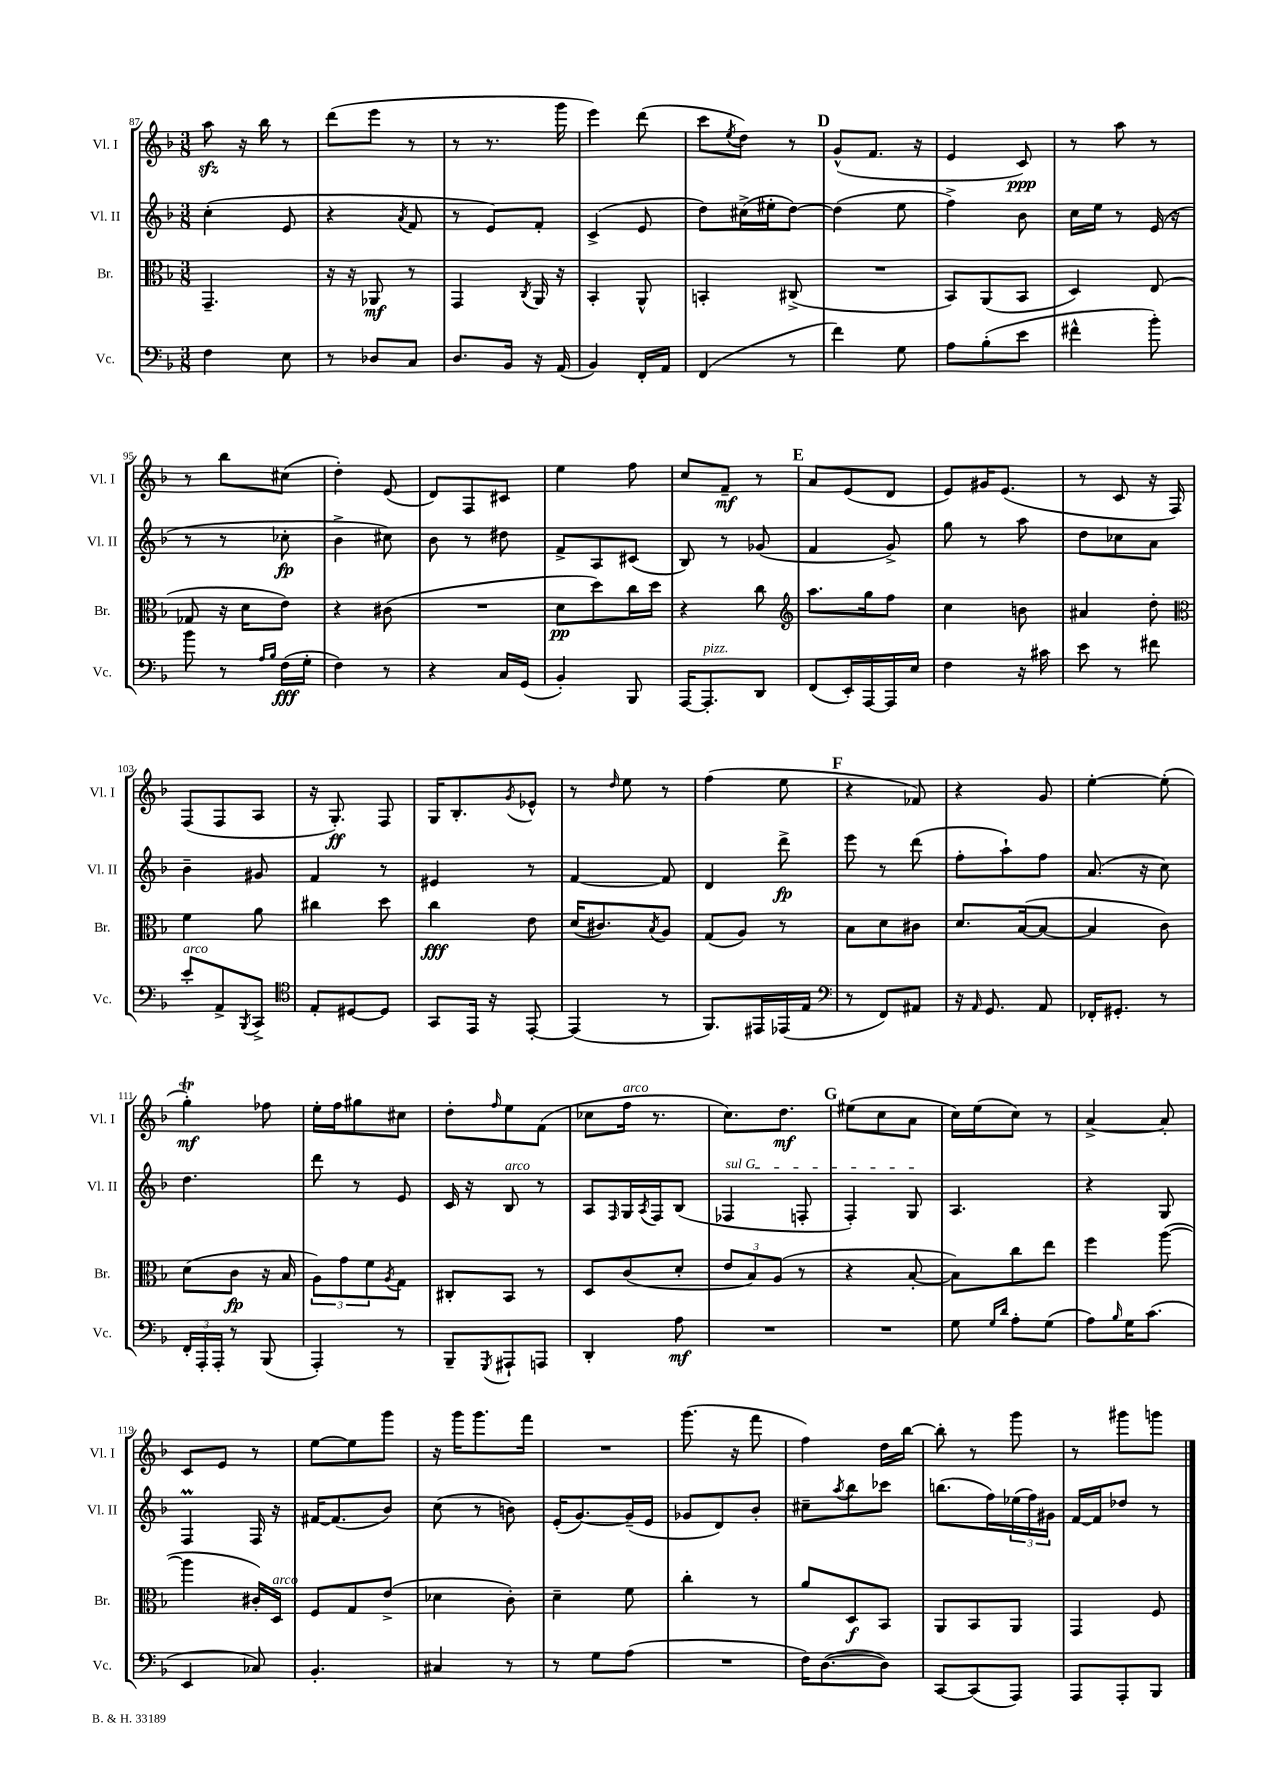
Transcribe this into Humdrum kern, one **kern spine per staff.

**kern	**kern	**kern	**kern
*staff4	*staff3	*staff2	*staff1
*clefF4	*clefC3	*clefG2	*clefG2
*k[b-]	*k[b-]	*k[b-]	*k[b-]
*M3/8	*M3/8	*M3/8	*M3/8
4F	4.GG~	(4cc'	8aa
.	.	.	16r
.	.	.	16bb-
8E	.	8e	8r
=	=	=	=
8r	16r	4r	(8ddd
.	16r	.	.
8D-	8AA-	.	8eee
.	.	8qa	.
8C	8r	8f	8r
=	=	=	=
8.D	4GG	8r	8r
.	.	8e)	8.r
16BB-	.	.	.
.	8qC	.	.
16r	16AA	8f'	.
(16AA	16r	.	16ggg
=	=	=	=
4BB-)	4BB-'	(4c^	4eee)
16FF'	8AA^^	8e	(8ddd
16AA	.	.	.
=	=	=	=
(4FF	4BB'	8dd)	8ccc
.	.	.	8qee
.	.	(16cc#^	8dd)
.	.	16ee#'	.
8r	(8C#^	[8dd)	8r
=	=	=	=
4f)	4.r	(4dd]	(8g^^
.	.	.	8.f
8G	.	8ee	.
.	.	.	16r
=	=	=	=
8A	8BB-)	4ff^)	4e
(8B-'	(8AA	.	.
8e	8BB-	8b-	8c)
=	=	=	=
4f#^^	4D)	16cc	8r
.	.	16ee	.
.	.	8r	8aa
8b-')	(8E	(16e	8r
.	.	16r	.
=	=	=	=
8b-	8G-	8r	8r
8r	16r	8r	8bb-
.	16d	.	.
16qqA	.	.	.
16qqB-	.	.	.
(16F	8e)	8cc-'	(8cc#
16G'	.	.	.
=	=	=	=
4F)	4r	4b-^	4dd')
8r	(8c#	8cc#)	(8e
=	=	=	=
4r	4.r	8b-	8d)
.	.	8r	8F
16C	.	8dd#	8c#
(16GG	.	.	.
=	=	=	=
4BB-')	8d	8f^	4ee
.	8dd)	8A	.
8BBB-	16cc	(8c#	8ff
.	16dd	.	.
=	=	=	=
[16AAA	4r	8B-)	8cc
8.AAA']	.	.	.
.	.	8r	8f~
8DD	8cc	(8g-	8r
=	=	=	=
*	*clefG2	*	*
(8FF	8.aa	4f	8a
16EE')	.	.	(8e
[16AAA	16gg	.	.
16AAA]	8ff	8g^)	8d
16E	.	.	.
=	=	=	=
4F	4cc	8gg	8e)
.	.	8r	16g#
.	.	.	(8.e
16r	8b	8aa	.
16c#	.	.	.
=	=	=	=
8e	4a#	8dd	8r
8r	.	8cc-	8c
8f#	8dd'	8a	16r
.	.	.	16F)
=	=	=	=
*	*clefC3	*	*
8e'	4f	4b-~	(8F
8AA^	.	.	8F
8qBBB-	.	.	.
8CC^	8a	8g#	8A
=	=	=	=
*clefC4	*	*	*
8E'	4cc#	4f	16r
.	.	.	8.G')
[8D#	.	.	.
8D#]	8dd	8r	8F
=	=	=	=
8GG	4cc	4e#	16G
.	.	.	8.B-'
16EE	.	.	.
16r	.	.	.
.	.	.	8qg
[8EE'	8e	8r	8e-^^
=	=	=	=
(4EE]	(16d	[4f	8r
.	8.c#)	.	.
.	.	.	16qqdd
.	.	.	8ee
.	8qB-	.	.
8r	8A	8f]	8r
=	=	=	=
8.FF)	(8G	4d	(4ff
.	8A)	.	.
16EE#	.	.	.
(16EE-	8r	8ddd^	8ee
16E	.	.	.
=	=	=	=
*clefF4	*	*	*
8r	8B-	8eee	4r
8FF)	8d	8r	.
8AA#	8c#	(8ddd	8f-)
=	=	=	=
16r	8.d	8ff'	4r
16qqAA	.	.	.
8.GG	.	.	.
.	.	8aa`)	.
.	([16B-	.	.
8AA	8B-_	8ff	8g
=	=	=	=
16FF-'	4B-]	(8.a	[4ee'
8.GG#'	.	.	.
.	.	16r	.
8r	8c)	8cc)	(8ee']
=	=	=	=
24FF'	(8d	4.dd	4gg')
24AAA'	.	.	.
24AAA'	.	.	.
8r	8c	.	.
(8BBB-	16r	.	8ff-
.	16B-	.	.
=	=	=	=
4AAA')	12A)	8ddd	16ee'
.	.	.	16ff
.	12g	.	.
.	.	8r	8gg#
.	12f	.	.
.	8qA	.	.
8r	8G	8e	8cc#
=	=	=	=
8BBB-~	8C#'	16c	8dd'
.	.	16r	.
8qGGG	.	.	16qqff
8AAA#`	8BB-	8B-	8ee
8AAA	8r	8r	(8f
=	=	=	=
4DD'	8D	8A	8cc-
.	.	16qqF	.
.	(8c	16G	16ff
.	.	8qA	.
.	.	16F	8.r
8A	8d'	(8B-	.
=	=	=	=
4.r	12e	4F-	8.cc)
.	12B-)	.	.
.	(12A	.	.
.	.	.	8.dd
.	8r	8F'	.
=	=	=	=
4.r	4r	4F')	(8ee#
.	.	.	8cc
.	[8B-'	8G	8a
=	=	=	=
8G	8B-])	4.A	16cc)
.	.	.	(16ee
16qqG	.	.	.
16qqd	.	.	.
8A'	8cc	.	8cc)
(8G	8ee	.	8r
=	=	=	=
8A)	4ff	4r	[4a^
16qqB-	.	.	.
16G	.	.	.
(8.c	.	.	.
.	([8aa	8G	8a']
=	=	=	=
4EE	4aa]	4F	8c
.	.	.	8e
8C-)	16c#')	16F	8r
.	16D	16r	.
=	=	=	=
4.BB-'	8F	[16f#	[8ee
.	.	(8.f#]	.
.	8G	.	8ee]
.	(8e^	8b-)	8ggg
=	=	=	=
4C#	4d-	(8cc	16r
.	.	.	16ggg
.	.	8r	8.ggg
8r	8c')	8b)	.
.	.	.	16fff
=	=	=	=
8r	4d~	(16e'	4.r
.	.	[8.g)	.
8G	.	.	.
(8A	8f	(16g~]	.
.	.	16e	.
=	=	=	=
4.r	4cc'	8g-	(8.ggg
.	.	8d)	.
.	.	.	16r
.	8r	8b-'	8fff
=	=	=	=
16F)	8a	8cc#~	4ff)
([8.D	.	.	.
.	.	8qaa	.
.	8D	8bb-	.
8D])	8BB-	8ccc-	16dd
.	.	.	[16bb-
=	=	=	=
[8CC	8AA	(8.bb	8bb-']
(8CC]	8BB-	.	8r
.	.	16ff)	.
8AAA)	8AA	(24ee-	8ggg
.	.	24ff)	.
.	.	24g#	.
=	=	=	=
8AAA	4GG	[16f	8r
.	.	16f]	.
8AAA'	.	8dd-	8ggg#
8BBB-	8F	8r	8ggg
==	==	==	==
*-	*-	*-	*-
